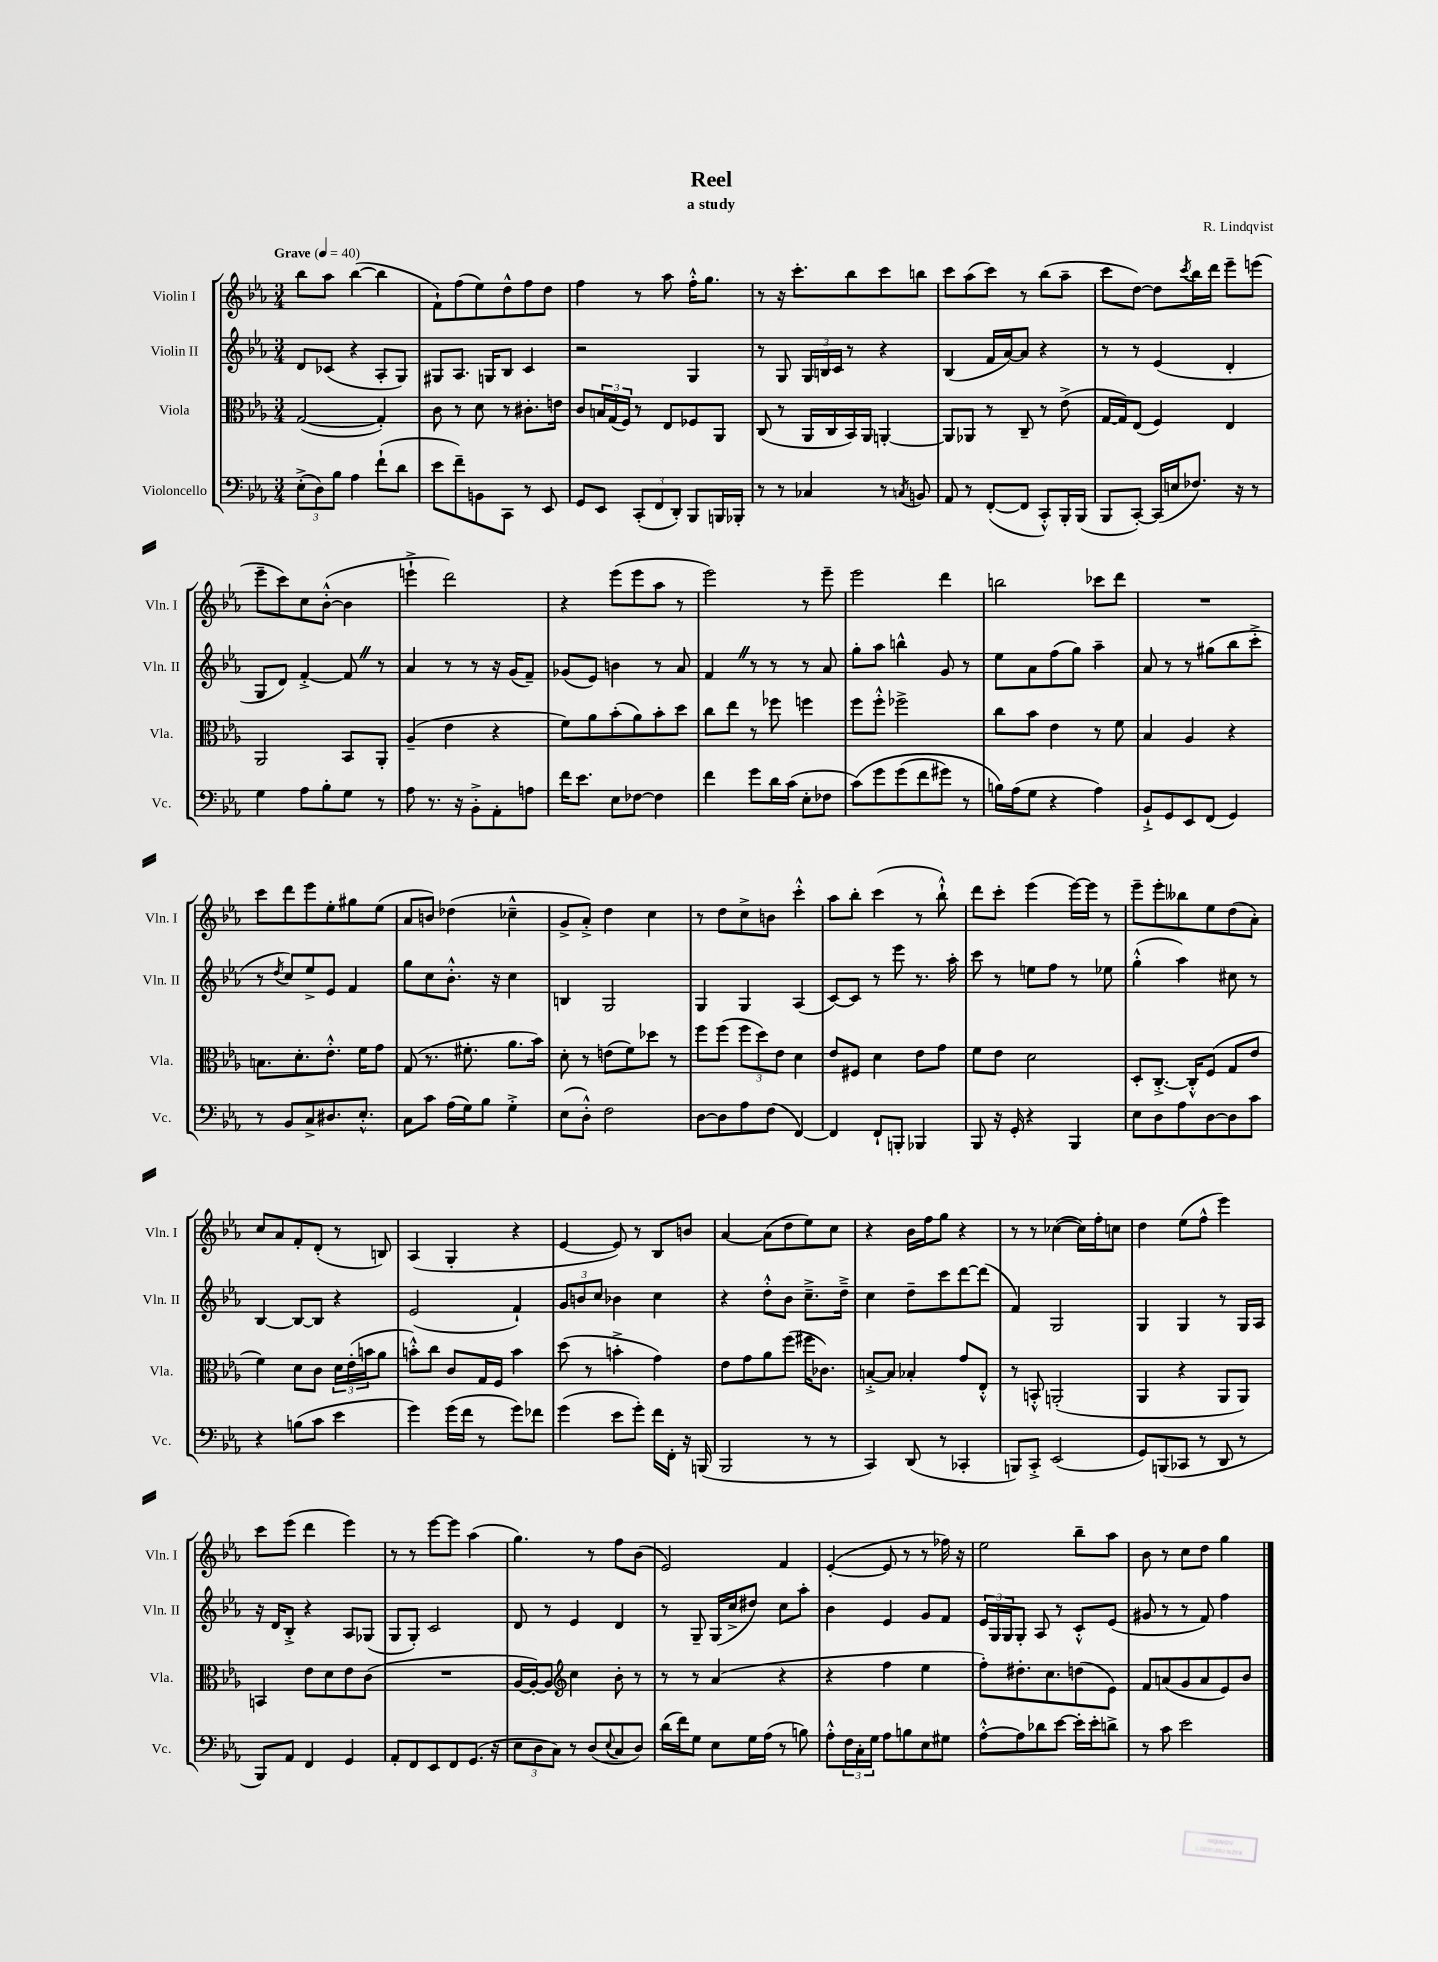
\header { title = "Reel" composer = "R. Lindqvist" subtitle = "a study" }
<<
\new StaffGroup <<
\new Staff = "s0" \with { instrumentName = "Violin I" shortInstrumentName = "Vln. I" } {
    \clef treble \key ees \major \numericTimeSignature \time 3/4 \tempo "Grave" 4 = 40
    bes''8 aes''8 bes''4~( bes''4 |
    f'8-!) f''8( ees''8) d''8-^ f''8 d''8 |
    f''4 r8 aes''8 f''16-.-^ g''8. |
    r8 r16 c'''8.-. bes''8 c'''8 b''8 |
    c'''8 aes''8( c'''8) r8 bes''8( aes''8-- |
    c'''8 d''8~) d''8 \acciaccatura { c'''8 } bes''16 d'''16 ees'''8-- e'''8( |
    ees'''8-- c'''8) c''8 bes'8~-.-^( bes'4 |
    e'''4-!-> d'''2) |
    r4 ees'''8( ees'''8 aes''8 r8 |
    ees'''2) r8 ees'''8-- |
    ees'''2 d'''4 |
    b''2 ces'''8 d'''8 |
    R2. |
    c'''8 d'''8 ees'''8 ees''8-. gis''8 ees''8( |
    aes'8 b'8) des''4( ces''4---^ |
    g'8-> aes'8-.->) d''4 c''4 |
    r8 d''8 c''8-> b'8 c'''4-.-^ |
    aes''8 bes''8-. c'''4( r8 bes''8-!-^) |
    d'''8 c'''8-. ees'''4( ees'''16~) ees'''16 r8 |
    ees'''8-- ees'''8-. beses''8 ees''8 d''8( aes'8-.) |
    c''8 aes'8 f'8-. d'8-.( r8 b8) |
    aes4( g4-. r4 |
    ees'4~ ees'8) r8 bes8 b'8 |
    aes'4~ aes'8( d''8 ees''8) c''8 |
    r4 bes'16 f''16 g''8 r4 |
    r8 r8 ces''4~( ces''16) f''16-. c''8 |
    d''4 ees''8( f''8-^ ees'''4) |
    c'''8 ees'''8( d'''4 ees'''4) |
    r8 r8 ees'''8~ ees'''8 aes''4( |
    g''4.) r8 f''8 bes'8( |
    ees'2) f'4 |
    ees'4~-.( ees'8 r8 r8 fes''16) r16 |
    ees''2 bes''8-- aes''8 |
    bes'8 r8 c''8 d''8 g''4 \bar "|." |
}
\new Staff = "s1" \with { instrumentName = "Violin II" shortInstrumentName = "Vln. II" } {
    \clef treble \key ees \major \numericTimeSignature \time 3/4
    d'8 ces'8( r4 aes8-. g8) |
    gis8 aes8. g16 bes8 c'4 |
    r2 g4 |
    r8 g8 \tuplet 3/2 { g16 b16 c'16 } r8 r4 |
    bes4( f'16 aes'16~) aes'8 r4 |
    r8 r8 ees'4( d'4-. |
    g8 d'8) f'4~-.-> f'8 \once \override BreathingSign.text = \markup { \musicglyph "scripts.caesura.straight" } \breathe r8 |
    aes'4 r8 r8 r16 g'16( f'8--) |
    ges'8( ees'8) b'4 r8 aes'8 |
    f'4 \once \override BreathingSign.text = \markup { \musicglyph "scripts.caesura.straight" } \breathe r8 r8 r8 aes'8 |
    g''8-. aes''8 b''4-^ g'8 r8 |
    ees''8 aes'8 f''8( g''8) aes''4-- |
    aes'8 r8 r8 gis''8( bes''8 c'''8-.-> |
    r8 \acciaccatura { d''8 } c''8) ees''8-> ees'8 f'4 |
    g''8 c''8 bes'8.-.-^ r16 c''4 |
    b4 g2 |
    g4 g4 aes4( |
    c'8~) c'8 r8 ees'''8 r8. aes''16-. |
    c'''8 r8 e''8 f''8 r8 ees''8 |
    g''4-.-^( aes''4) cis''8 r8 |
    bes4~ bes8~ bes8 r4 |
    ees'2( f'4-!) |
    \tuplet 3/2 { g'8 b'8 c''8 } bes'4 c''4 |
    r4 d''8-.-^ bes'8 c''8.---> d''16---> |
    c''4 d''8-- c'''8 d'''8~ d'''8( |
    f'4) g2 |
    g4 g4 r8 g16 aes16 |
    r16 d'16 bes8-.-> r4 aes8 ges8( |
    g8 g8-.) c'2 |
    d'8 r8 ees'4 d'4 |
    r8 g8-- g16( c''16-> dis''8) c''8 aes''8-. |
    bes'4 ees'4 g'8 f'8 |
    \tuplet 3/2 { ees'16 g16 g16 } g8-. aes8 r8 c'8-.-^ ees'8( |
    gis'8 r8 r8 f'8) f''4 \bar "|." |
}
\new Staff = "s2" \with { instrumentName = "Viola" shortInstrumentName = "Vla." } {
    \clef alto \key ees \major \numericTimeSignature \time 3/4
    g2~( g4-.) |
    c'8 r8 d'8 r8 cis'8.-. e'16 |
    c'8 \tuplet 3/2 { b16 g16( f16) } r8 ees8 fes8 aes,8 |
    c8( r8 aes,16 c16 bes,16) aes,16 a,4~-. |
    a,8 aes,8 r8 c8-- r8 ees'8->( |
    g16~ g16) ees8( f4) ees4 |
    aes,2 bes,8 aes,8-. |
    aes4--( ees'4 r4 |
    f'8) aes'8 bes'8-.( aes'8) bes'8-. d''8 |
    c''8 ees''8 r8 fes''8 f''4 |
    f''8 f''8-.-^ fes''2-> |
    c''8 bes'8 ees'4 r8 f'8 |
    bes4 aes4 r4 |
    b8. d'8.-. ees'8.-.-^ f'16 g'8 |
    g8( r8. fis'8.-. aes'8. bes'16) |
    d'8-. r8 e'8( f'8) des''8 r8 |
    f''8 f''8( \tuplet 3/2 { f''8 d''8) ees'8 } d'4 |
    ees'8 fis8 d'4 ees'8 g'8 |
    f'8 ees'8 d'2 |
    d8-. c8.~-.-> c16-.-^ f8( g8 ees'8 |
    f'4) d'8 c'8 \tuplet 3/2 { d'16 ees'16-.( b'16 } aes'8 |
    b'8-.-^) c''8 c'8 g16 f16 b'4 |
    d''8( r8 b'4-.-> g'4) |
    ees'8 g'8 aes'8 f''8( fis''16 ces'8.) |
    b8~-.-> b8 bes4-. g'8 ees8-.-^ |
    r8 b,8-.-^ a,2-.( |
    aes,4 r4 aes,8 aes,8) |
    b,4 ees'8 d'8 ees'8 c'8( |
    R2. |
    aes16~ aes16~-.) aes8 \clef treble c''4 bes'8-. r8 |
    r8 r8 aes'4( r4 |
    r4 f''4 ees''4 |
    f''8-.) dis''8.-. c''8. d''8( ees'8) |
    f'8 a'8( g'8 a'8 ees'8) bes'8 \bar "|." |
}
\new Staff = "s3" \with { instrumentName = "Violoncello" shortInstrumentName = "Vc." } {
    \clef bass \key ees \major \numericTimeSignature \time 3/4
    \tuplet 3/2 { ees8-.->( d8) bes8 } aes4 f'8-!( d'8 |
    ees'8 f'8--) b,8 c,8 r8 ees,8 |
    g,8 ees,8 \tuplet 3/2 { c,8-.( f,8 d,8-.) } bes,,8 b,,16 bes,,16-. |
    r8 r8 ces4 r8 \acciaccatura { c8 } b,8 |
    aes,8 r8 f,8~-.( f,8 c,8-.-^) bes,,16-. bes,,16( |
    bes,,8 c,8~-.) c,16( e16 fes8.) r16 r8 |
    g4 aes8 bes8-. g8 r8 |
    aes8 r8. r16 bes,8-.-> aes,8-. a8 |
    f'16 ees'8. ees8 fes8~ fes4 |
    f'4 g'8 d'16 c'16( ees8-. fes8 |
    c'8)\( g'8 g'8( f'8 gis'8) r8 |
    b16\) aes16( g8 r4 aes4) |
    bes,8-!-> g,8 ees,8 f,8( g,4) |
    r8 bes,8 c8-> dis8. ees8.-.-^ |
    c8 c'8 aes16( g16) bes8 g4-.-> |
    ees8( d8-.-^) f2 |
    d8~ d8 aes8 f8( f,4~) |
    f,4 f,8-! b,,8-. bes,,4 |
    bes,,8 r16 g,16-. r4 bes,,4 |
    ees8 d8 aes8 d8~ d8 c'8 |
    r4 b8( c'8 ees'4 |
    g'4) g'16( f'16 r8 g'8) fes'8 |
    g'4( ees'8 g'8-.) f'16 f,16-. r16 b,,16( |
    bes,,2 r8 r8 |
    c,4) d,8( r8 ces,4-. |
    b,,8) c,8-.-> ees,2( |
    g,8) b,,8( ces,8 r8 d,8 r8 |
    bes,,8) aes,8 f,4 g,4 |
    aes,8-. f,8 ees,8 f,8 g,8.( r16 |
    \tuplet 3/2 { ees8 d8 c8) } r8 d8( \appoggiatura { ees8 } c8 d8) |
    d'16( f'16) g8 ees8 g16 aes16( r8 b8) |
    aes8-.-^ \tuplet 3/2 { f16 c16-. g16 } aes8 b8 ees8 gis8 |
    aes8~-.-^ aes8 des'8 ees'8~ ees'16-. ees'16-. d'8-> |
    r8 c'8 ees'2 \bar "|." |
}
>>
>>
\layout { \context { \Score \remove "Bar_number_engraver" } }
